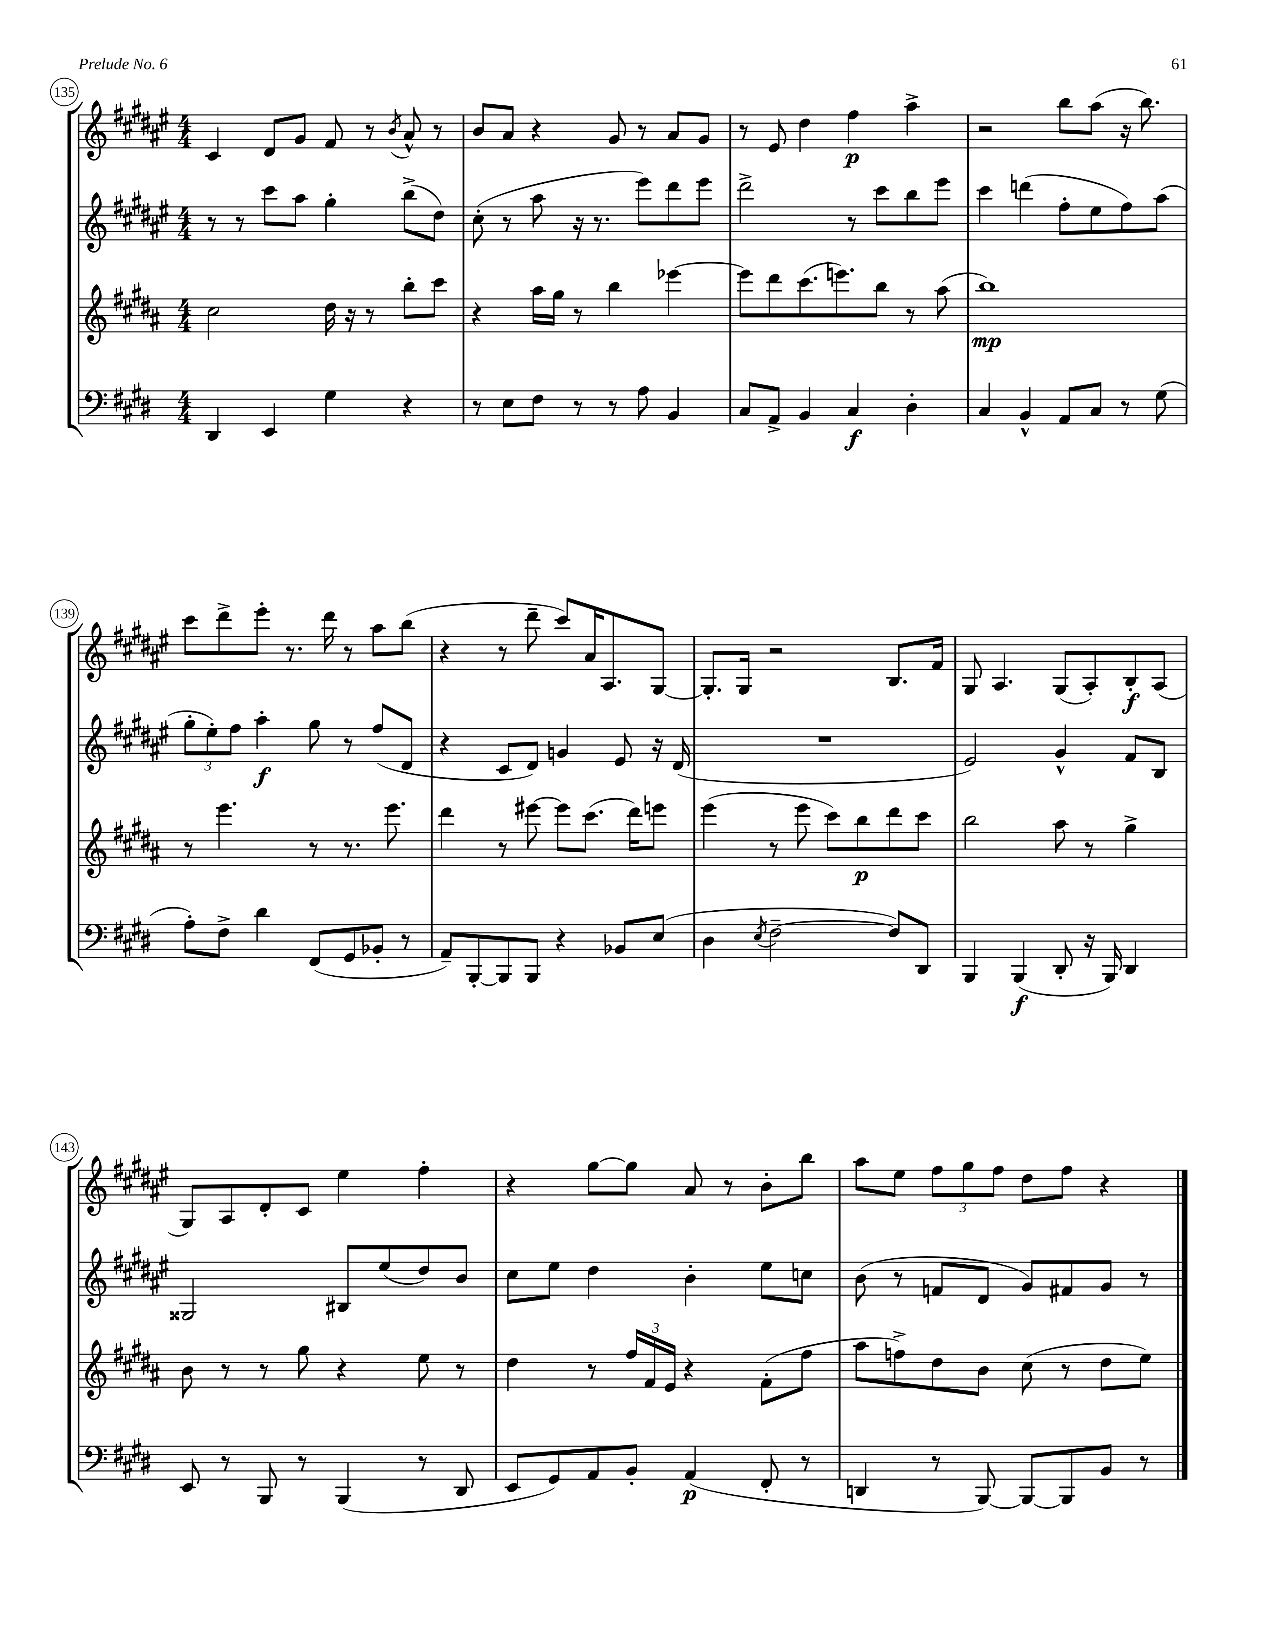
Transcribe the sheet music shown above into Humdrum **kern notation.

**kern	**dynam	**kern	**dynam	**kern	**dynam	**kern	**dynam
*part4	*part4	*part3	*part3	*part2	*part2	*part1	*part1
*staff4	*staff4	*staff3	*staff3	*staff2	*staff2	*staff1	*staff1
*clefF4	*	*clefG2	*	*clefG2	*	*clefG2	*
*k[f#c#g#d#]	*	*k[f#c#g#d#a#]	*	*k[f#c#g#d#a#e#]	*	*k[f#c#g#d#a#e#]	*
*M4/4	*	*M4/4	*	*M4/4	*	*M4/4	*
=135	=135	=135	=135	=135	=135	=135	=135
4DD#/	.	2cc#\	.	8r	.	4c#/	.
.	.	.	.	8r	.	.	.
4EE/	.	.	.	8ccc#\L	.	8d#/L	.
.	.	.	.	8aa#\J	.	8g#/J	.
4G#\	.	16dd#\	.	4gg#'\	.	8f#/	.
.	.	16r	.	.	.	.	.
.	.	8r	.	.	.	8r	.
.	.	.	.	.	.	8qb/	.
4r	.	8bb'\L	.	(8bb^\L	.	8a#^^/	.
.	.	8ccc#\J	.	8dd#\J)	.	8r	.
=136	=136	=136	=136	=136	=136	=136	=136
8r	.	4r	.	(8cc#'\	.	8b/L	.
8E\L	.	.	.	8r	.	8a#/J	.
8F#\J	.	16aa#\LL	.	8aa#\	.	4r	.
.	.	16gg#\JJ	.	.	.	.	.
8r	.	8r	.	16r	.	.	.
.	.	.	.	8.r	.	.	.
8r	.	4bb\	.	.	.	8g#/	.
8A\	.	.	.	8eee#\L)	.	8r	.
4BB/	.	[4eee-X\	.	8ddd#\	.	8a#/L	.
.	.	.	.	8eee#\J	.	8g#/J	.
=137	=137	=137	=137	=137	=137	=137	=137
8C#/L	.	8eee-\L]	.	2ddd#^\	.	8r	.
8AA^/J	.	8ddd#\	.	.	.	8e#/	.
4BB/	.	(8.ccc#\	.	.	.	4dd#\	.
.	.	8.eeen\)	.	.	.	.	.
4C#/	f	.	.	8r	.	4ff#\	p
.	.	8bb\J	.	8ccc#\L	.	.	.
4D#'\	.	8r	.	8bb\	.	4aa#^\	.
.	.	(8aa#\	.	8eee#\J	.	.	.
=138	=138	=138	=138	=138	=138	=138	=138
4C#/	.	1bb)	mp	4ccc#\	.	2r	.
4BB^^/	.	.	.	(4dddn\	.	.	.
8AA/L	.	.	.	8ff#'\L	.	8bb\L	.
8C#/J	.	.	.	8ee#\	.	(8aa#\J	.
8r	.	.	.	8ff#\)	.	16r	.
.	.	.	.	.	.	8.bb\)	.
(8G#\	.	.	.	(8aa#\J	.	.	.
!!LO:LB:g=z
=139	=139	=139	=139	=139	=139	=139	=139
8A'\L)	.	8r	.	12gg#'\L	.	8ccc#\L	.
.	.	.	.	12ee#'\)	.	.	.
8F#^\J	.	4.eee\	.	.	.	8ddd#^\	.
.	.	.	.	12ff#\J	.	.	.
4d#\	.	.	.	4aa#'\	f	8eee#'\J	.
.	.	.	.	.	.	8.r	.
(8FF#/L	.	8r	.	8gg#\	.	.	.
.	.	.	.	.	.	16ddd#\	.
8GG#/	.	8.r	.	8r	.	8r	.
8BB-X'/J	.	.	.	(8ff#/L	.	8aa#\L	.
.	.	8.eee\	.	.	.	.	.
8r	.	.	.	8d#/J	.	(8bb\J	.
=140	=140	=140	=140	=140	=140	=140	=140
8AA~/L)	.	4ddd#\	.	4r	.	4r	.
[8BBB'/	.	.	.	.	.	.	.
8BBB/]	.	8r	.	8c#/L	.	8r	.
8BBB/J	.	[8eee#X\	.	8d#/J)	.	8ddd#~\	.
4r	.	8eee#\L]	.	4gn/	.	8ccc#/L)	.
.	.	(8.ccc#\J	.	.	.	16a#/K	.
.	.	.	.	.	.	8.A#/	.
8BB-X/L	.	.	.	8e#/	.	.	.
.	.	16ddd#\KL)	.	.	.	.	.
(8E/J	.	8eeen\J	.	16r	.	[8G#/J	.
.	.	.	.	(16d#/	.	.	.
=141	=141	=141	=141	=141	=141	=141	=141
4D#\	.	(4eee\	.	1r	.	8.G#'/L]	.
.	.	.	.	.	.	16G#/Jk	.
8qE/	.	.	.	.	.	.	.
[2F#~\	.	8r	.	.	.	2r	.
.	.	8eee\	.	.	.	.	.
.	.	8ccc#\L)	.	.	.	.	.
.	.	8bb\	p	.	.	.	.
8F#/L])	.	8ddd#\	.	.	.	8.B/L	.
8DD#/J	.	8ccc#\J	.	.	.	.	.
.	.	.	.	.	.	16f#/Jk	.
=142	=142	=142	=142	=142	=142	=142	=142
4BBB/	.	2bb\	.	2e#/)	.	8G#/	.
.	.	.	.	.	.	4.A#/	.
(4BBB/	f	.	.	.	.	.	.
8DD#'/	.	8aa#\	.	4g#^^/	.	(8G#/L	.
16r	.	8r	.	.	.	8A#'/)	.
16BBB/)	.	.	.	.	.	.	.
4DD#/	.	4gg#^\	.	8f#/L	.	8B'/	f
.	.	.	.	8B/J	.	(8A#/J	.
!!LO:LB:g=z
=143	=143	=143	=143	=143	=143	=143	=143
8EE/	.	8b\	.	2G##X/	.	8G#/L)	.
8r	.	8r	.	.	.	8A#/	.
8BBB/	.	8r	.	.	.	8d#'/	.
8r	.	8gg#\	.	.	.	8c#/J	.
(4BBB/	.	4r	.	8B#X/L	.	4ee#\	.
.	.	.	.	(8ee#/	.	.	.
8r	.	8ee\	.	8dd#/)	.	4ff#'\	.
8DD#/	.	8r	.	8b/J	.	.	.
=144	=144	=144	=144	=144	=144	=144	=144
8EE/L	.	4dd#\	.	8cc#\L	.	4r	.
8GG#/)	.	.	.	8ee#\J	.	.	.
8AA/	.	8r	.	4dd#\	.	[8gg#\L	.
8BB'/J	.	24ff#/LL	.	.	.	8gg#\J]	.
.	.	24f#/	.	.	.	.	.
.	.	24e/JJ	.	.	.	.	.
(4AA/	p	4r	.	4b'\	.	8a#/	.
.	.	.	.	.	.	8r	.
8FF#'/	.	(8f#'\L	.	8ee#\L	.	8b'\L	.
8r	.	8ff#\J	.	8ccn\J	.	8bb\J	.
=145	=145	=145	=145	=145	=145	=145	=145
4DDn/	.	8aa#\L	.	(8b\	.	8aa#\L	.
.	.	8ffn^\)	.	8r	.	8ee#\J	.
8r	.	8dd#\	.	8fn/L	.	12ff#\L	.
.	.	.	.	.	.	12gg#\	.
[8BBB/)	.	8b\J	.	8d#/J	.	.	.
.	.	.	.	.	.	12ff#\J	.
8BBB/L_	.	(8cc#\	.	8g#/L)	.	8dd#\L	.
8BBB/]	.	8r	.	8f#X/	.	8ff#\J	.
8BB/J	.	8dd#\L	.	8g#/J	.	4r	.
8r	.	8ee\J)	.	8r	.	.	.
==	==	==	==	==	==	==	==
*-	*-	*-	*-	*-	*-	*-	*-
